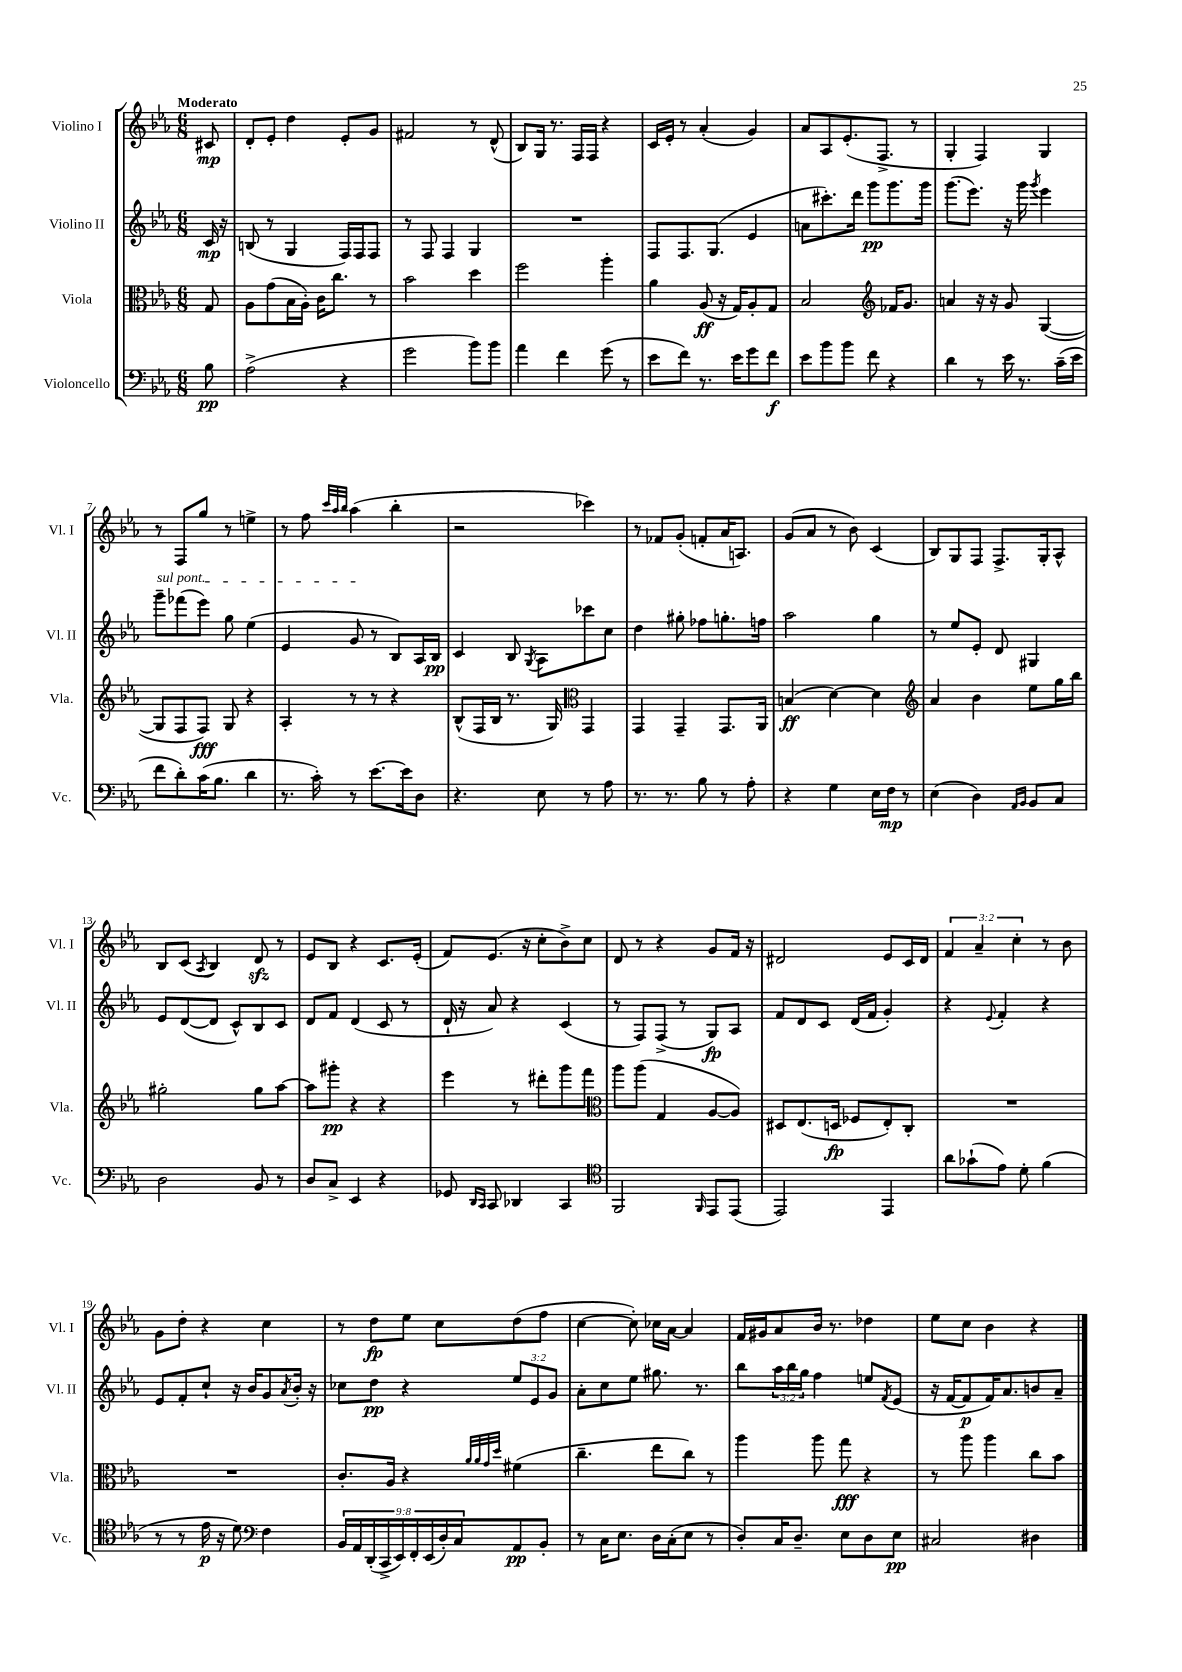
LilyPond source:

<<
\new StaffGroup <<
\new Staff = "s0" \with { instrumentName = "Violino I" shortInstrumentName = "Vl. I" } {
    \clef treble \key ees \major \numericTimeSignature \time 6/8 \override Staff.TupletNumber.text = #tuplet-number::calc-fraction-text \partial 8 \tempo "Moderato"
    cis'8\mp |
    d'8-. ees'8-. d''4 ees'8-. g'8 |
    fis'2 r8 d'8-^( |
    bes8) g16 r8. f16 f16 r4 |
    c'16 ees'16-. r8 aes'4-.( g'4) |
    aes'8 aes8 ees'8.-.( f8.-> r8 |
    g4-. f4) g4 |
    r8 f8 g''8 r8 e''4-> |
    r8 f''8 \grace { c'''32 aes''32 bes''32 } aes''4( bes''4-. |
    r2 ces'''4) |
    r8 fes'8 g'8-.( f'8-. aes'16 a8.) |
    g'8( aes'8 r8 bes'8) c'4( |
    bes8) g8 f8 f8.-> g16-. aes8-^ |
    bes8 c'8( \acciaccatura { aes8 } bes4) d'8\sfz r8 |
    ees'8 bes8 r4 c'8. ees'16-.( |
    f'8) ees'8.( r16 c''8-. bes'8->) c''8 |
    d'8 r8 r4 g'8 f'16 r16 |
    dis'2 ees'8 c'16 dis'16 |
    \tuplet 3/2 { f'4 aes'4-- c''4-. } r8 bes'8 |
    g'8 d''8-. r4 c''4 |
    r8 d''8\fp ees''8 c''8 d''8( f''8 |
    c''4~ c''8-.) ces''16 aes'16~ aes'4 |
    f'16 gis'16 aes'8 bes'16 r8. des''4 |
    ees''8 c''8 bes'4 r4 \bar "|." |
}
\new Staff = "s1" \with { instrumentName = "Violino II" shortInstrumentName = "Vl. II" } {
    \clef treble \key ees \major \numericTimeSignature \time 6/8 \override Staff.TupletNumber.text = #tuplet-number::calc-fraction-text \partial 8
    c'16\mp r16 |
    b8( r8 g4 f16) f16 f8 |
    r8 f8 f4 g4 |
    R2. |
    f8 f8. g8.( ees'4 |
    a'8 cis'''8.-.) d'''16 g'''8\pp g'''8. g'''16 |
    g'''8.( ees'''8.) r16 g'''16 \acciaccatura { g'''8 } ees'''4 |
    \once \override TextSpanner.bound-details.left.text = \markup { \italic "sul pont." } g'''8--\startTextSpan fes'''8( ees'''8) g''8 ees''4( |
    ees'4 g'8\stopTextSpan r8 bes8) aes16 bes16\pp |
    c'4 bes8 \acciaccatura { g8 } aes8 ces'''8 c''8 |
    d''4 gis''8-. fes''8 g''8.-. f''16 |
    aes''2 g''4 |
    r8 ees''8 ees'8-. d'8 gis4 |
    ees'8 d'8~( d'8 c'8-^) bes8 c'8 |
    d'8 f'8 d'4( c'8 r8 |
    d'16-! r16 aes'8) r4 c'4( |
    r8 f8) f8->( r8 g8\fp) aes8 |
    f'8 d'8 c'8 d'16( f'16 g'4-.) |
    r4 \appoggiatura { ees'8 } f'4-. r4 |
    ees'8 f'8-. c''8-! r16 bes'16 g'8 \acciaccatura { aes'8 } bes'16-. r16 |
    ces''8 d''8\pp r4 \tuplet 3/2 { ees''8 ees'8 g'8 } |
    aes'8-. c''8 ees''8 gis''8. r8. |
    bes''8 \tuplet 3/2 { aes''16 bes''16 g''16 } f''4 e''8 \acciaccatura { f'8 } ees'8( |
    r16 f'16~ f'8\p f'16) aes'8. b'8 aes'8-- \bar "|." |
}
\new Staff = "s2" \with { instrumentName = "Viola" shortInstrumentName = "Vla." } {
    \clef alto \key ees \major \numericTimeSignature \time 6/8 \partial 8
    g8 |
    aes8 g'8( bes16 aes16-.) c'16 c''8. r8 |
    bes'2 d''4 |
    f''2 aes''4-. |
    aes'4 aes8\ff( r16 g16) aes8-. g8 |
    bes2 \clef treble fes'16 g'8. |
    a'4 r16 r16 g'8 g4~( |
    g8 f8 f8\fff) g8 r4 |
    aes4-. r8 r8 r4 |
    bes8-^( f16 bes16 r8. g16) \clef alto g,4 |
    g,4 g,4-- g,8. aes,16 |
    b4\ff( d'4~) d'4 |
    \clef treble aes'4 bes'4 ees''8 g''16 bes''16 |
    gis''2-. gis''8 aes''8~ |
    aes''8 gis'''8-.\pp r4 r4 |
    ees'''4 r8 dis'''8-. g'''8 f'''8 |
    \clef alto aes''8 aes''8( g4 aes8~ aes8) |
    dis8 ees8.( d16\fp fes8 ees8-.) c8-. |
    R2. |
    R2. |
    c'8.-. aes16 r4 \grace { aes'32 aes'32 g'32 d''32 } fis'4( |
    c''4.-- ees''8 c''8) r8 |
    aes''4 aes''8 g''8\fff r4 |
    r8 aes''8 aes''4 c''8 bes'8 \bar "|." |
}
\new Staff = "s3" \with { instrumentName = "Violoncello" shortInstrumentName = "Vc." } {
    \clef bass \key ees \major \numericTimeSignature \time 6/8 \override Staff.TupletNumber.text = #tuplet-number::calc-fraction-text \partial 8
    bes8\pp |
    aes2->( r4 |
    g'2 bes'8) bes'8 |
    aes'4 f'4 g'8( r8 |
    ees'8 f'8) r8. ees'16 g'8 f'8\f |
    ees'8 bes'8 bes'8 f'8 r4 |
    d'4 r8 ees'16 r8. c'16--( ees'16 |
    f'8 d'8-.) c'16( bes8. d'4 |
    r8. c'16-.) r8 ees'8.~ ees'16 d8 |
    r4. ees8 r8 aes8 |
    r8. r8. bes8 r8 aes8-. |
    r4 g4 ees16 f16\mp r8 |
    ees4( d4) \grace { aes,16 bes,16 } bes,8 c8 |
    d2 bes,8 r8 |
    d8 c8-> ees,4 r4 |
    ges,8 \grace { d,16 c,16 } c,8 des,4 c,4 |
    \clef tenor f,2 \grace { f,16 } ees,8 ees,8( |
    ees,2) ees,4 |
    aes'8 ges'8-!( ees'8) d'8-. f'4( |
    r8 r8 ees'16\p r16 d'8) \clef bass f4 |
    \tuplet 9/8 { bes,16 aes,16 d,16-.( c,16-> ees,16) f,16-. ees,16( d16-.) c16 } aes,8\pp bes,8-. |
    r8 c16 ees8. d16 c16-.( ees8 r8 |
    d8-.) c16 d8.-- ees8 d8 ees8\pp |
    cis2 dis4 \bar "|." |
}
>>
>>
